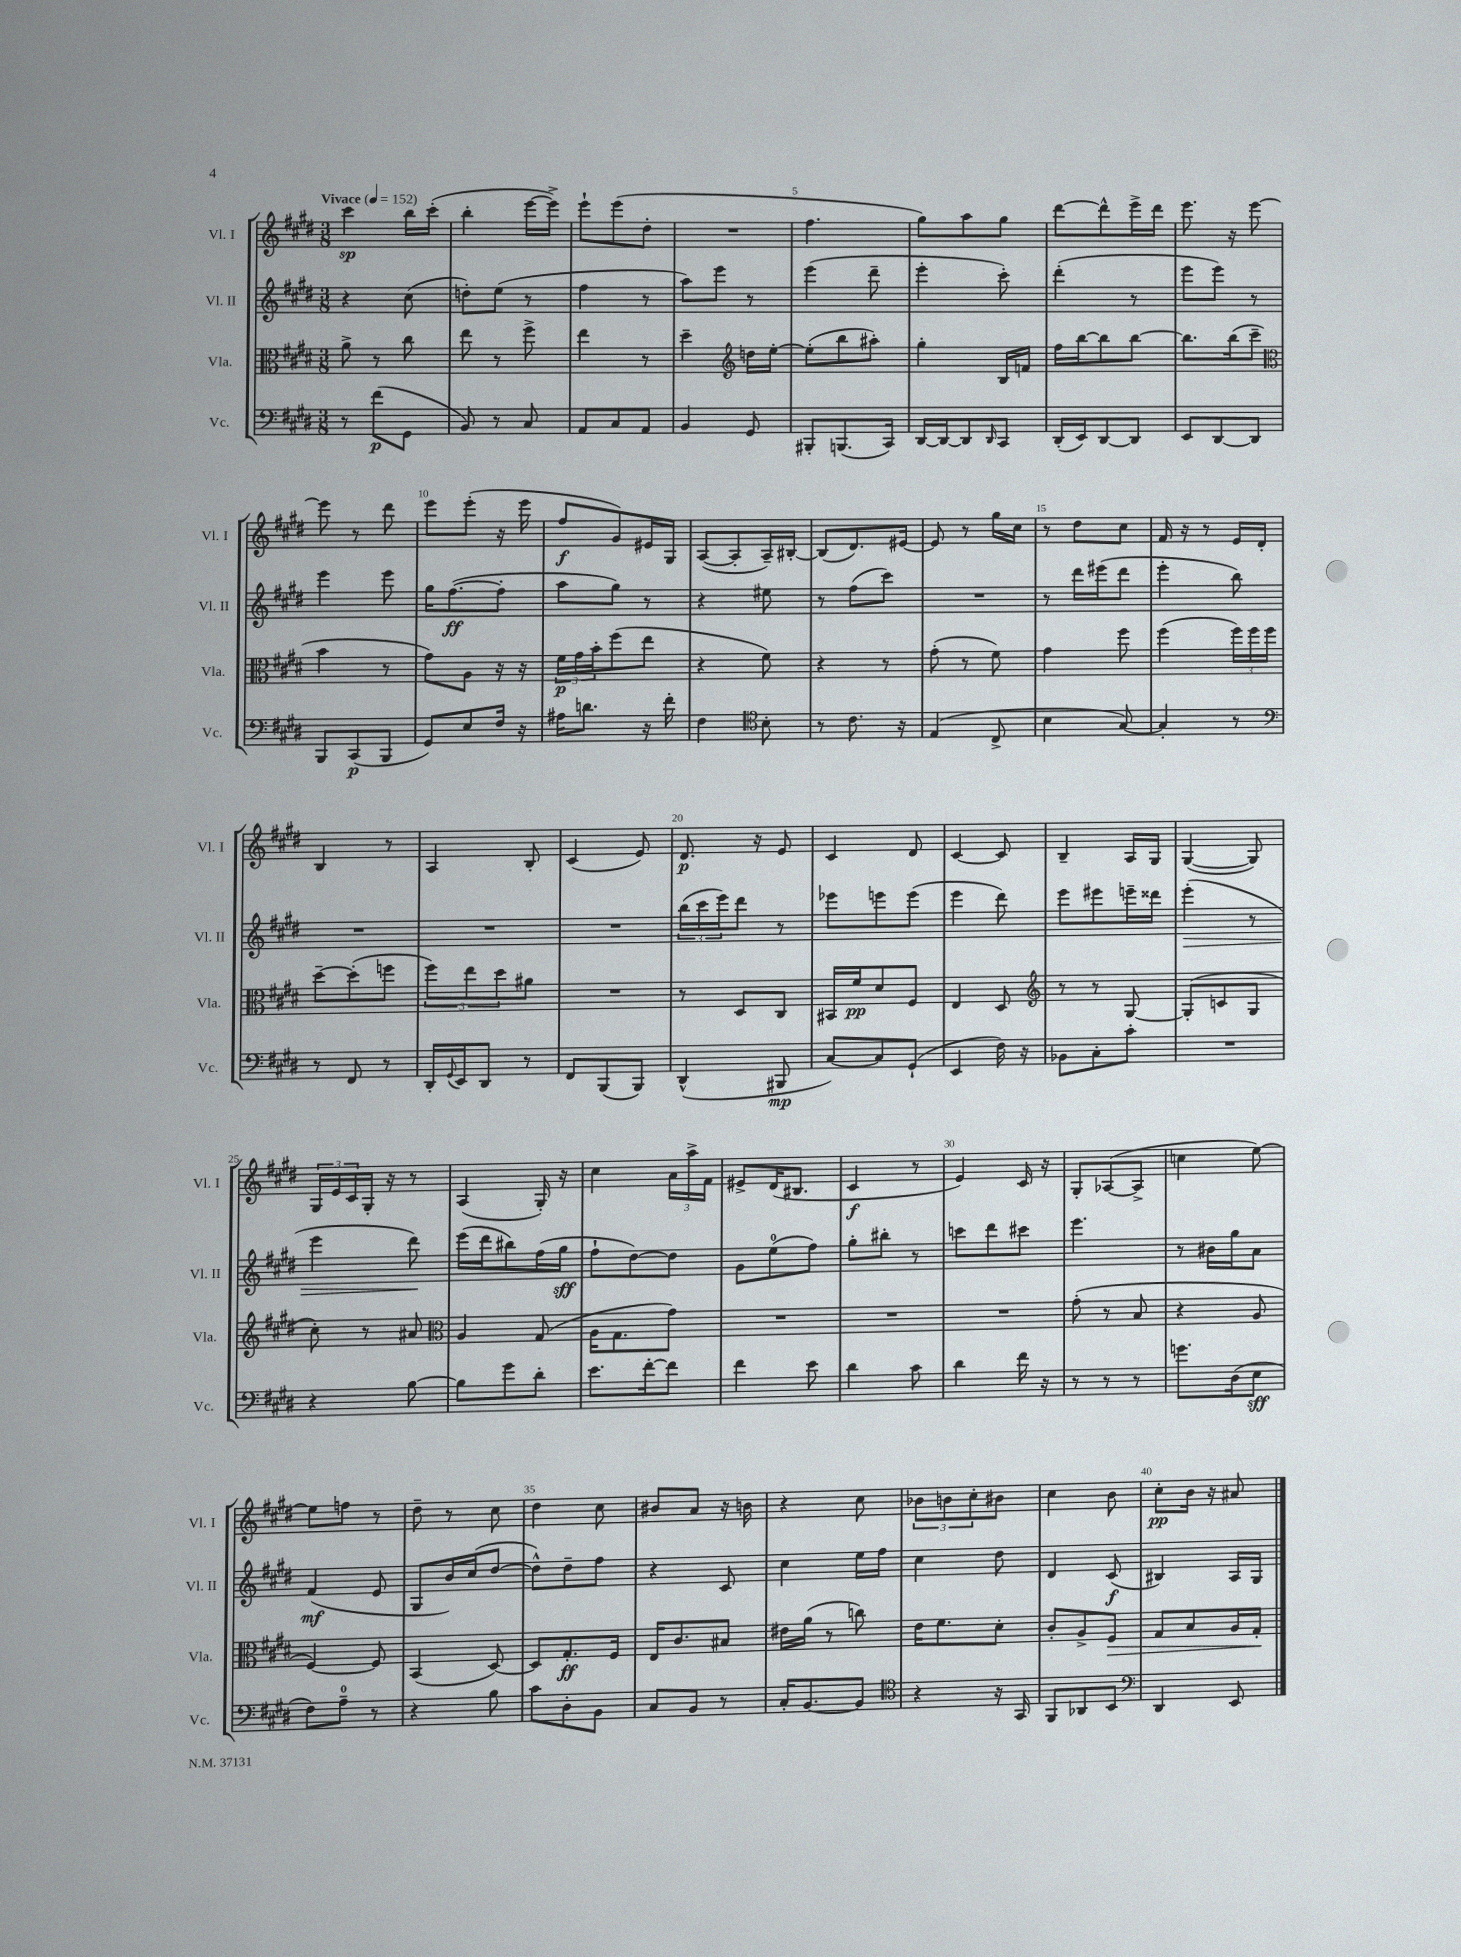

**kern	**dynam	**kern	**dynam	**kern	**dynam	**kern	**dynam
*part4	*part4	*part3	*part3	*part2	*part2	*part1	*part1
*staff4	*staff4	*staff3	*staff3	*staff2	*staff2	*staff1	*staff1
*I"Vc.	*	*I"Vla.	*	*I"Vl. II	*	*I"Vl. I	*
*I'Vc.	*	*I'Vla.	*	*I'Vl. II	*	*I'Vl. I	*
*clefF4	*	*clefC3	*	*clefG2	*	*clefG2	*
*k[f#c#g#d#]	*	*k[f#c#g#d#]	*	*k[f#c#g#d#]	*	*k[f#c#g#d#]	*
*M3/8	*	*M3/8	*	*M3/8	*	*M3/8	*
*MM152	*	*MM152	*	*MM152	*	*MM152	*
=1	=1	=1	=1	=1	=1	=1	=1
!	!	!	!	!	!	!LO:TX:a:B:t=Vivace	!
8r	.	8a^\	.	4r	.	4ccc#\	sp
(8f#\L	p	8r	.	.	.	.	.
8GG#\J	.	8cc#\	.	(8cc#\	.	16bb\LL	.
.	.	.	.	.	.	(16ccc#'\JJ	.
=2	=2	=2	=2	=2	=2	=2	=2
8BB/)	.	8ee\	.	8ddn'\L)	.	4bb'\	.
8r	.	8r	.	(8ee\J	.	.	.
8C#/	.	8ff#^\	.	8r	.	[16eee\LL	.
.	.	.	.	.	.	16eee^\JJ])	.
=3	=3	=3	=3	=3	=3	=3	=3
8AA/L	.	4ee\	.	4ff#\	.	8eee`\L	.
8C#/	.	.	.	.	.	(8eee\	.
8AA/J	.	8r	.	8r	.	8dd#'\J	.
=4	=4	=4	=4	=4	=4	=4	=4
4BB/	.	4dd#~\	.	8aa\L)	.	4.r	.
.	.	.	.	8eee\J	.	.	.
*	*	*clefG2	*	*	*	*	*
8GG#/	.	16ddn\LL	.	8r	.	.	.
.	.	[16ee'\JJ	.	.	.	.	.
=5	=5	=5	=5	=5	=5	=5	=5
8BBB#X'/L	.	(8ee'\L]	.	(4eee\	.	4.ff#\	.
(8.BBBn/	.	8bb\	.	.	.	.	.
.	.	8aa#X'\J)	.	8ddd#~\	.	.	.
16CC#/Jk)	.	.	.	.	.	.	.
=6	=6	=6	=6	=6	=6	=6	=6
[16DD#/LL	.	4gg#'\	.	4eee'\	.	8gg#\L)	.
16DD#/J_	.	.	.	.	.	.	.
8DD#/]	.	.	.	.	.	8aa\	.
16qqDD#/	.	.	.	.	.	.	.
8CC#/J	.	16B/LL	.	8ccc#'\)	.	8gg#\J	.
.	.	16fn/JJ	.	.	.	.	.
=7	=7	=7	=7	=7	=7	=7	=7
(16DD#'/LL	.	16ff#\LL	.	(4ddd#'\	.	[8ddd#\L	.
16EE/J)	.	[16bb\J	.	.	.	.	.
[8DD#/	.	8bb\]	.	.	.	8ddd#^^\]	.
8DD#/J]	.	[8bb\J	.	8r	.	16eee^\L	.
.	.	.	.	.	.	16ddd#\JJ	.
=8	=8	=8	=8	=8	=8	=8	=8
8EE/L	.	8.bb\L]	.	8eee\L	.	8.eee\	.
[8DD#/	.	.	.	8eee\J)	.	.	.
.	.	(16bb\k	.	.	.	16r	.
8DD#/J]	.	8ccc#~\J	.	8r	.	[8eee\	.
!!LO:LB:g=z
=9	=9	=9	=9	=9	=9	=9	=9
*	*	*clefC3	*	*	*	*	*
8BBB/L	.	4b\	.	4eee\	.	8eee\]	.
(8CC#/	p	.	.	.	.	8r	.
8BBB/J	.	8r	.	8eee\	.	8ddd#\	.
=10	=10	=10	=10	=10	=10	=10	=10
8GG#/L)	.	8g#\L)	.	16gg#\KL	.	8eee\L	.
.	.	.	.	([8.ff#\	ff	.	.
8E/	.	8A\J	.	.	.	(8eee'\J	.
16F#/Jk	.	16r	.	8ff#'\J]	.	16r	.
16r	.	16r	.	.	.	16eee\	.
=11	=11	=11	=11	=11	=11	=11	=11
16A#X\KL	.	24f#\LL	p	8aa\L	.	8ff#/L	f
.	.	24g#\	.	.	.	.	.
8.dn\J	.	.	.	.	.	.	.
.	.	24b'\J	.	.	.	.	.
.	.	(8ff#\	.	8gg#\J)	.	8g#/)	.
16r	.	8ee\J	.	8r	.	16e#X/L	.
16f#'\	.	.	.	.	.	16G#/JJ	.
=12	=12	=12	=12	=12	=12	=12	=12
4F#\	.	4r	.	4r	.	([8A/L	.
.	.	.	.	.	.	8A'/]	.
*clefC4	*	*	*	*	*	*	*
8B'\	.	8f#\)	.	8ee#X\	.	16A~/L)	.
.	.	.	.	.	.	[16B#X'/JJ	.
=13	=13	=13	=13	=13	=13	=13	=13
8r	.	4r	.	8r	.	(8B#/L]	.
8.c#\	.	.	.	(8ff#\L	.	8.d#/)	.
.	.	8r	.	8ccc#\J)	.	.	.
16r	.	.	.	.	.	[16e#X/Jk	.
=14	=14	=14	=14	=14	=14	=14	=14
(4E/	.	(8g#'\	.	4.r	.	8e#/]	.
.	.	8r	.	.	.	8r	.
8C#^/	.	8f#\)	.	.	.	16gg#\LL	.
.	.	.	.	.	.	16cc#\JJ	.
=15	=15	=15	=15	=15	=15	=15	=15
4B\	.	4g#\	.	8r	.	8r	.
.	.	.	.	16ddd#\LL	.	8dd#\L	.
.	.	.	.	(16eee#X\J	.	.	.
[8G#/)	.	8ff#\	.	8ddd#\J	.	8cc#\J	.
=16	=16	=16	=16	=16	=16	=16	=16
4G#'/]	.	(4ff#\	.	4eee'\	.	16f#/	.
.	.	.	.	.	.	16r	.
.	.	.	.	.	.	8r	.
8r	.	24ff#\LL)	.	8bb\)	.	16e/LL	.
.	.	24ff#\	.	.	.	.	.
.	.	.	.	.	.	16d#'/JJ	.
.	.	24ff#\JJ	.	.	.	.	.
!!LO:LB:g=z
=17	=17	=17	=17	=17	=17	=17	=17
*clefF4	*	*	*	*	*	*	*
8r	.	[8dd#~\L	.	4.r	.	4B/	.
8FF#/	.	(8dd#'\]	.	.	.	.	.
8r	.	8ffn\J	.	.	.	8r	.
=18	=18	=18	=18	=18	=18	=18	=18
16DD#'/LL	.	12ff#\L)	.	4.r	.	4A/	.
8qqGG#/	.	.	.	.	.	.	.
16EE/J	.	.	.	.	.	.	.
.	.	12ee\	.	.	.	.	.
8DD#/J	.	.	.	.	.	.	.
.	.	12dd#\	.	.	.	.	.
8r	.	8a#X\J	.	.	.	8B'/	.
=19	=19	=19	=19	=19	=19	=19	=19
8FF#/L	.	4.r	.	4.r	.	(4c#/	.
(8BBB/	.	.	.	.	.	.	.
8BBB/J)	.	.	.	.	.	8e/)	.
=20	=20	=20	=20	=20	=20	=20	=20
(4DD#^^/	.	8r	.	(24bb\LL	.	8.d#/	p
.	.	.	.	24ccc#\	.	.	.
.	.	.	.	24eee\J)	.	.	.
.	.	8D#/L	.	8ddd#\J	.	.	.
.	.	.	.	.	.	16r	.
8BBB#X/	mp	8C#/J	.	8r	.	8e/	.
=21	=21	=21	=21	=21	=21	=21	=21
[8C#/L)	.	16BB#X/LL	.	8eee-X\L	.	4c#/	.
.	.	16f#/J	pp	.	.	.	.
8C#/]	.	8d#/	.	8eeen\	.	.	.
(8GG#`/J	.	8F#/J	.	(8eee\J	.	8d#/	.
=22	=22	=22	=22	=22	=22	=22	=22
4EE/	.	4E/	.	4eee\	.	[4c#/	.
16F#\)	.	8D#/	.	8ddd#\)	.	8c#/]	.
16r	.	.	.	.	.	.	.
=23	=23	=23	=23	=23	=23	=23	=23
*	*	*clefG2	*	*	*	*	*
8BB-X\L	.	8r	.	8eee\L	.	4B~/	.
8C#'\	.	8r	.	8eee#X\	.	.	.
8c#'\J	.	[8G#/	.	16eeen~\L	.	16A/LL	.
.	.	.	.	16ddd##X\JJ	.	16G#/JJ	.
=24	=24	=24	=24	=24	=24	=24	=24
!	!	!	!	!	!LO:HP:b	!	!
4.r	.	(8G#'/L]	.	(4eee'\	>	([4G#/	.
.	.	8cn/	.	.	.	.	.
.	.	8G#/J	.	8r	.	8G#/])	.
!!LO:LB:g=z
=25	=25	=25	=25	=25	=25	=25	=25
4r	.	8cc#'\)	.	4eee\	.	24G#/LL	.
.	.	.	.	.	.	24e/	.
.	.	.	.	.	.	24c#/	.
.	.	8r	.	.	.	16G#'/JJ	.
.	.	.	.	.	.	16r	.
[8B\	.	8a#X/	.	8ddd#\)	.	8r	.
.	.	.	.	.	]	.	.
=26	=26	=26	=26	=26	=26	=26	=26
*	*	*clefC3	*	*	*	*	*
8B\L]	.	4A/	.	(16eee\LL	.	(4A/	.
.	.	.	.	16ddd#\J	.	.	.
8g#\	.	.	.	8bb#X\)	.	.	.
8d#'\J	.	(8G#/	.	(16ff#\L	.	16G#'/)	.
.	.	.	.	16gg#\JJ	sff	16r	.
=27	=27	=27	=27	=27	=27	=27	=27
8.e\L	.	16A\KL	.	8ff#`\L	.	4cc#\	.
.	.	8.G#\	.	.	.	.	.
.	.	.	.	[8dd#\)	.	.	.
[16f#'\k	.	.	.	.	.	.	.
8f#\J]	.	8g#\J)	.	8dd#\J]	.	24a\LL	.
.	.	.	.	.	.	24aa^\	.
.	.	.	.	.	.	24f#\JJ	.
=28	=28	=28	=28	=28	=28	=28	=28
4f#\	.	4.r	.	8g#\L	.	8e#X^/L	.
.	.	.	.	(8ee\	.	(16d#/K	.
.	.	.	.	.	.	8.B#X/J	.
8e\	.	.	.	8ff#\J)	.	.	.
=29	=29	=29	=29	=29	=29	=29	=29
4d#\	.	4.r	.	8gg#'\L	.	4c#/	f
.	.	.	.	8bb#X'\J	.	.	.
8c#\	.	.	.	8r	.	8r	.
=30	=30	=30	=30	=30	=30	=30	=30
4d#\	.	4.r	.	8cccn\L	.	4e/)	.
.	.	.	.	8ddd#\	.	.	.
16f#\	.	.	.	8ccc#X\J	.	16c#/	.
16r	.	.	.	.	.	16r	.
=31	=31	=31	=31	=31	=31	=31	=31
8r	.	(8g#'\	.	4.eee\	.	8G#'/L	.
8r	.	8r	.	.	.	([8A-X/	.
8r	.	8B/	.	.	.	8A-^/J]	.
=32	=32	=32	=32	=32	=32	=32	=32
8.gn\L	.	4r	.	8r	.	4ccn\	.
.	.	.	.	16b#X\LL	.	.	.
(16D#\k	.	.	.	16gg#\J	.	.	.
8E\J	sff	8A/	.	8a\J	.	[8ee\)	.
!!LO:LB:g=z
=33	=33	=33	=33	=33	=33	=33	=33
8F#\L)	.	[4F#/)	.	(4f#/	mf	8ee\L]	.
8A~\J	.	.	.	.	.	8ffn\J	.
8r	.	8F#/]	.	8e/	.	8r	.
=34	=34	=34	=34	=34	=34	=34	=34
4r	.	(4BB/	.	8G#/L	.	8dd#~\	.
.	.	.	.	16b/L)	.	8r	.
.	.	.	.	(16cc#/J	.	.	.
8B\	.	[8D#/)	.	[8dd#/J	.	8cc#\	.
=35	=35	=35	=35	=35	=35	=35	=35
8c#\L	.	8D#/L]	.	8dd#^^\L])	.	4dd#\	.
8D#'\	.	8.G#'/	ff	8dd#~\	.	.	.
8BB\J	.	.	.	8ff#\J	.	8cc#\	.
.	.	16F#/Jk	.	.	.	.	.
=36	=36	=36	=36	=36	=36	=36	=36
8C#/L	.	16E/KL	.	4r	.	8b#X/L	.
.	.	8.c#/	.	.	.	.	.
8BB/J	.	.	.	.	.	8a/J	.
8r	.	8B#X/J	.	8c#/	.	16r	.
.	.	.	.	.	.	16bn\	.
=37	=37	=37	=37	=37	=37	=37	=37
16C#'/KL	.	16e#X\LL	.	4cc#\	.	4r	.
[8.BB/	.	(16a\JJ	.	.	.	.	.
.	.	8r	.	.	.	.	.
8BB/J]	.	8ccn\)	.	16ee\LL	.	8cc#\	.
.	.	.	.	16ff#\JJ	.	.	.
=38	=38	=38	=38	=38	=38	=38	=38
*clefC4	*	*	*	*	*	*	*
4r	.	16e\KL	.	4cc#\	.	12b-X\L	.
.	.	8.f#\	.	.	.	.	.
.	.	.	.	.	.	12bn\	.
.	.	.	.	.	.	12cc#'\	.
16r	.	8d#'\J	.	8dd#\	.	8b#X\J	.
16GG#/	.	.	.	.	.	.	.
=39	=39	=39	=39	=39	=39	=39	=39
8FF#/L	.	8c#'/L	.	4d#/	.	4cc#\	.
8AA-X/	.	8A^/	.	.	.	.	.
!	!	!	!LO:HP:b	!	!	!	!
8BB/J	.	8F#/J	>	(8c#/	f	8b\	.
=40	=40	=40	=40	=40	=40	=40	=40
*clefF4	*	*	*	*	*	*	*
4DD#/	.	8G#/L	.	4B#X/)	.	8cc#'\L	pp
.	.	8B/	.	.	.	16b\Jk	.
.	.	.	.	.	.	16r	.
8EE/	.	16A/L	.	16A/LL	.	8a#X/	.
.	.	16G#'/JJ	.	16G#/JJ	.	.	.
.	.	.	]	.	.	.	.
==	==	==	==	==	==	==	==
*-	*-	*-	*-	*-	*-	*-	*-
